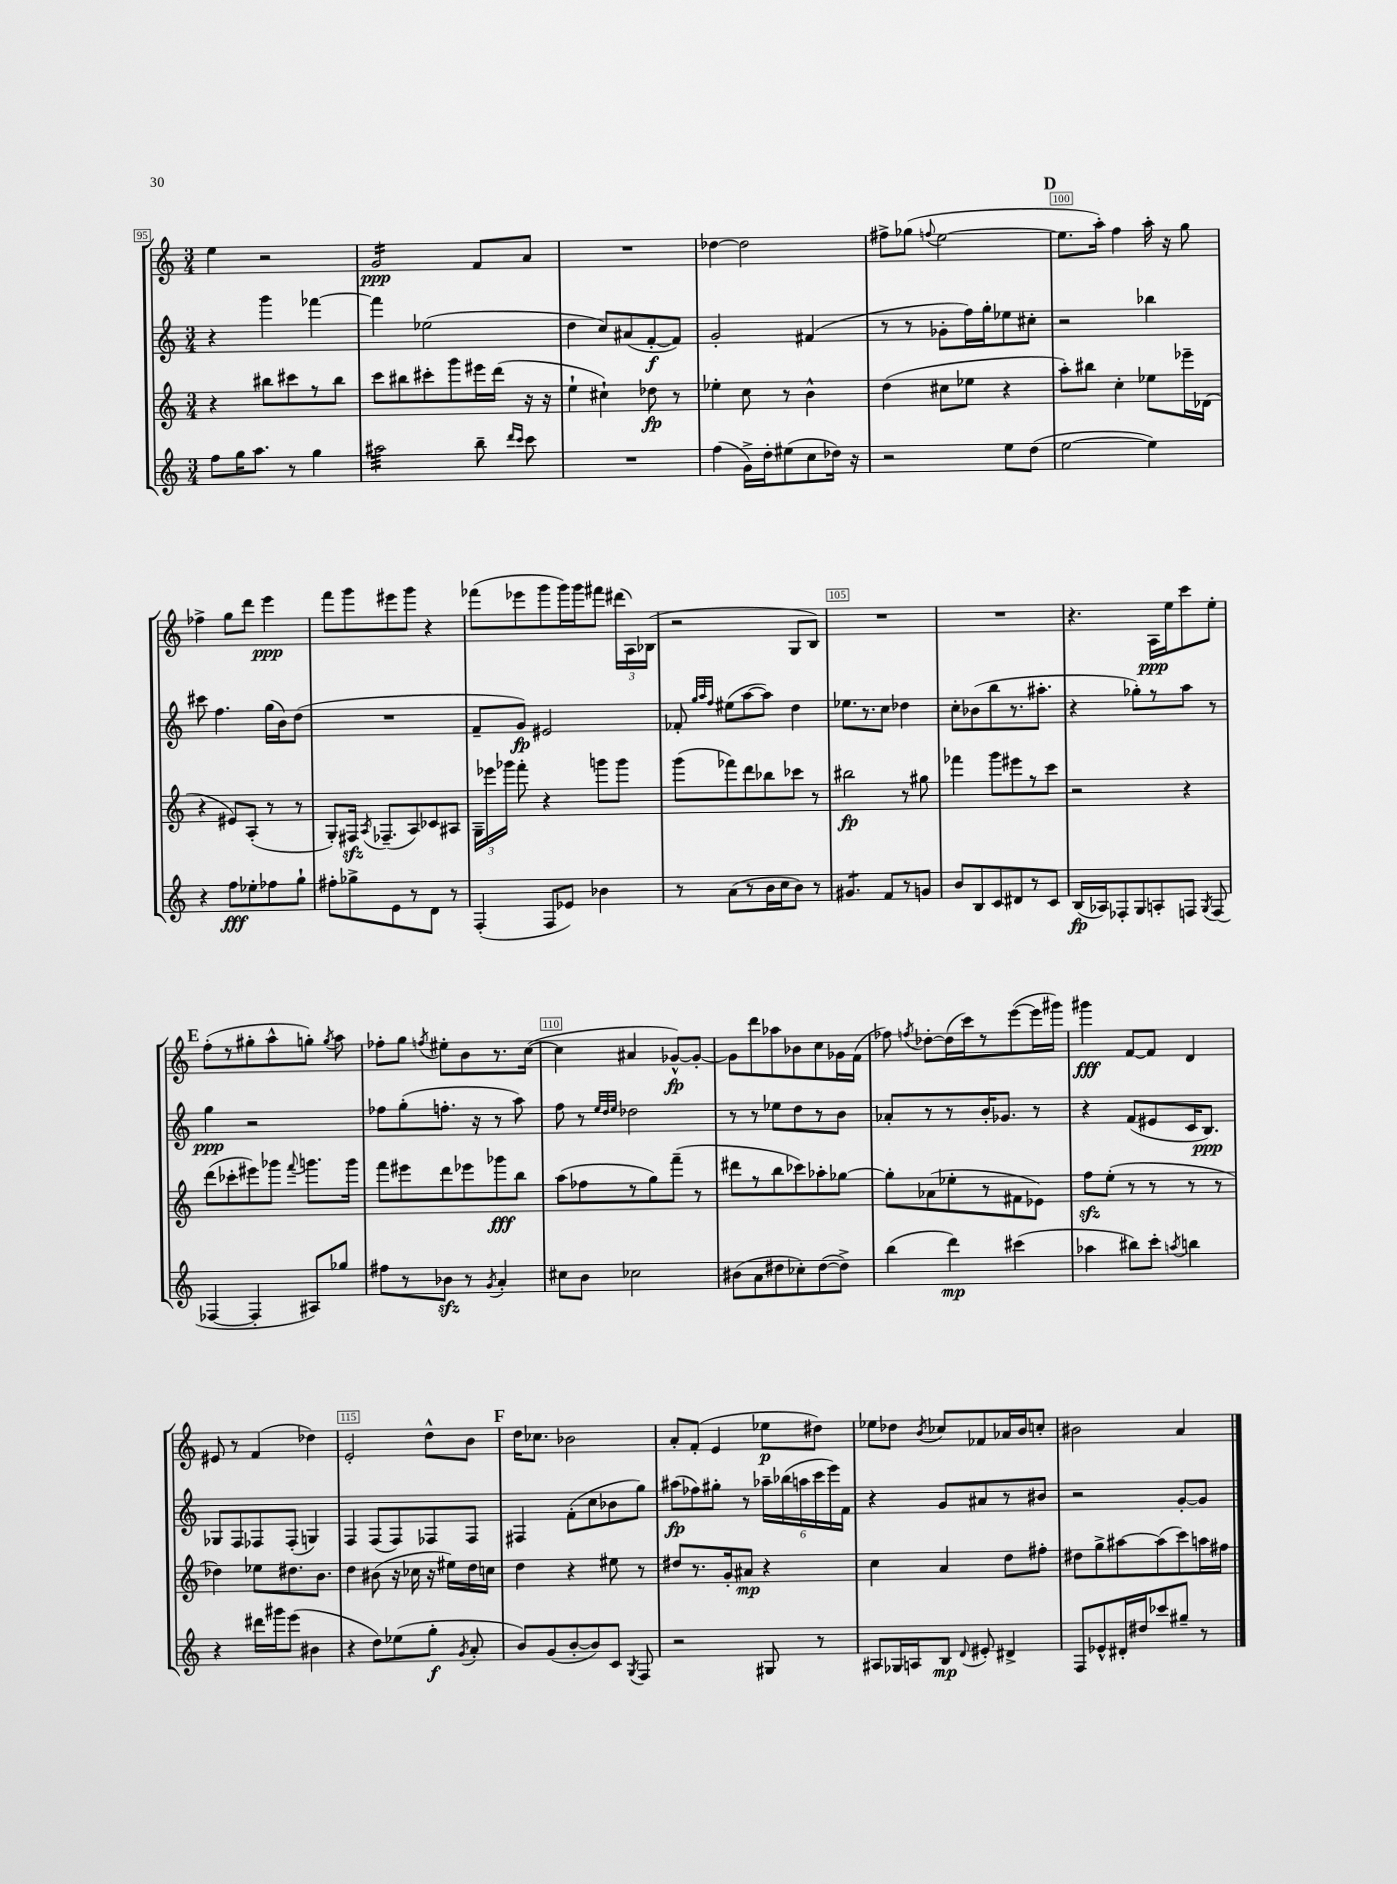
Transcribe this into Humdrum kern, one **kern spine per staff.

**kern	**kern	**kern	**kern
*staff4	*staff3	*staff2	*staff1
*clefG2	*clefG2	*clefG2	*clefG2
*k[]	*k[]	*k[]	*k[]
*M3/4	*M3/4	*M3/4	*M3/4
8ff	4r	4r	4ee
16gg	.	.	.
8.aa	.	.	.
.	8bb#	4ggg	2r
8r	8ccc#	.	.
4gg	8r	[4fff-	.
.	8bb#	.	.
=	=	=	=
2aa#	8ccc	4fff-]	2g
.	8bb#	.	.
.	8ccc#'	(2ee-	.
.	8ggg	.	.
8bb~	16eee#	.	8f
.	(16ddd	.	.
16qqddd	.	.	.
16qqccc	.	.	.
8ccc	16r	.	8a
.	16r	.	.
=	=	=	=
2.r	4ee`	4dd	2.r
.	4cc#`)	8cc)	.
.	.	(8a#	.
.	8dd-	[8f'	.
.	8r	8f])	.
=	=	=	=
(4ff	4ee-'	2g'	[4dd-
16g^)	8cc	.	2dd-]
16dd'	.	.	.
(8ee#	8r	.	.
8cc	4b^^	(4f#	.
16dd-)	.	.	.
16r	.	.	.
=	=	=	=
2r	(4dd	8r	8ff#^
.	.	8r	(8gg-
.	.	.	8qqff
.	8cc#	8g-'	[2ee
.	8ee-	16ff)	.
.	.	16gg'	.
8ee	4r	8ee-	.
(8dd	.	8cc#'	.
=	=	=	=
[2ee	8aa')	2r	8.ee]
.	8bb#	.	.
.	.	.	16aa')
.	4cc'	.	4ff
4ee])	8ee-	4bb-	16aa'
.	.	.	16r
.	16eee-~	.	8gg
.	(16d-	.	.
=	=	=	=
4r	4r	8ccc#	4ff-^
.	.	4.ff	.
8ff	8e#)	.	8gg
8ee-'	(8A'	.	8ddd
8ff-	8r	(16gg	4eee
.	.	16b)	.
8gg`	8r	(8dd	.
=	=	=	=
8ff#'	8G')	2.r	8fff
8gg-^	16F#	.	8ggg
.	8qA	.	.
.	(8.F-~	.	.
8e	.	.	8eee#
8r	8A)	.	8ggg
8d	8c-	.	4r
8r	8A#	.	.
=	=	=	=
(4F'	24G~	8f~	(8fff-
.	24eee-	.	.
.	24ggg-	.	.
.	8fff'	8g)	8eee-
8F	4r	2e#	8ggg
8e-)	.	.	16ggg)
.	.	.	16ggg
4b-	8ggg	.	8fff#
.	8ggg	.	(24ddd#
.	.	.	24A)
.	.	.	(24B-
=	=	=	=
8r	(8ggg	8f-'	2r
.	.	32qqgg	.
.	.	32qqaa	.
.	.	32qqff	.
(8a	8fff-)	(8ee#	.
8r	8ddd	[8aa	.
16b	8bb-	8aa])	.
16cc	.	.	.
8b)	8ccc-	4dd	8G
8r	8r	.	8B)
=	=	=	=
4.g#	2bb#	8.ee-	2.r
.	.	8.r	.
8f	.	8cc	.
8r	8r	4dd-	.
8g	8gg#	.	.
=	=	=	=
8b	4fff-	8cc'	2.r
8B	.	(8b-	.
8c	8ggg	8bb	.
8d#	8eee#	8.r	.
8r	8r	.	.
.	.	8.aa#'	.
8c	8ccc	.	.
=	=	=	=
(16B	2r	4r	4.r
16A-)	.	.	.
8F-'	.	.	.
8G	.	8gg-')	.
8A'	.	8r	16A
.	.	.	16ee
8F	4r	8aa	8ccc
8qG	.	.	.
(8F	.	8r	8ee'
=	=	=	=
[4F-	(8ddd	4gg	(8ff'
.	8ccc-'	.	8r
4F-']	8eee#)	2r	8gg#'
.	8ggg-	.	8aa^^
.	8qqfff	.	.
8A#)	8.ggg	.	8gg')
.	.	.	8qgg
8gg-	.	.	8aa
.	16ggg	.	.
=	=	=	=
8ff#	8fff	8ff-	8ff-'
8r	8eee#	(8gg'	8gg
.	.	.	8qff
8b-	8ddd	8.ff'	8ee#'
8r	8eee-	.	8b
.	.	16r	.
8qg	.	.	.
4a'	8ggg-	8r	8.r
.	8bb	8aa)	.
.	.	.	([16cc
=	=	=	=
8cc#	(8aa	8ff	4cc]
8b	8ff-	8r	.
.	.	32qqee	.
.	.	32qqdd	.
.	.	32qqee	.
2cc-	8r	2dd-	4a#
.	8gg)	.	.
.	(8fff~	.	[8g-^^)
.	8r	.	8g-'_
=	=	=	=
(8b#	8ddd#	8r	8g-]
8a	8r	8r	8ddd
8dd#	8bb	8ee-	8aa-
8cc-')	8ccc-)	8dd	8b-
([8dd#	8aa-'	8r	8cc
8dd#^])	[8gg-	8b	16g-
.	.	.	(16f
=	=	=	=
(4bb	8gg-']	8a-'	8ff-)
.	.	.	8qff
.	(8a-	8r	[8dd-'
4ddd)	8ee-'	8r	(16dd-]
.	.	.	16ccc)
.	8r	16b'	8r
.	.	8.g-	.
(4ccc#	8f#	.	([8eee
.	8e-)	8r	16eee]
.	.	.	16ggg#)
=	=	=	=
4aa-	8ff	4r	4ggg#
.	(8ee'	.	.
8bb#)	8r	(8f	[8f
8ccc'	8r	8e#	8f]
8qaa	.	.	.
4bb	8r	16c	4d
.	.	8.B)	.
.	8r	.	.
=	=	=	=
4r	4dd-)	8G-	8e#
.	.	8F	8r
16ddd#	8ee-	8F-	(4f
16ggg#	.	.	.
(8eee	8.dd#	(8F-'	.
4b#	.	4G)	4dd-)
.	8.b	.	.
=	=	=	=
4r	4dd	4F	2e'
8dd)	(8b#	(8F	.
(8ee-	16r	8F)	.
.	16cc-	.	.
8gg'	16r	8F-	8dd^^
.	16ee#)	.	.
8qg	.	.	.
8a'	16dd	8F-	8b
.	16cc	.	.
=	=	=	=
8b)	4dd	4F#	16dd
.	.	.	8.cc-
(8g	.	.	.
[8b'	4r	(8f'	2b-
8b])	.	8cc	.
8c	8ee#	8b-	.
8qG	.	.	.
8F	8r	8gg)	.
=	=	=	=
2r	8dd#	(8aa#	8a'
.	8.r	8ff-)	(8f'
.	.	8gg#'	4e
.	16g'	.	.
.	8a#	8r	.
8G#	4r	24aa-~	8ee-
.	.	(24bb-	.
.	.	24aa	.
8r	.	24ccc	8dd#)
.	.	24eee)	.
.	.	24f	.
=	=	=	=
8A#	4cc	4r	8ee-
16G-	.	.	8dd-
16A	.	.	.
.	.	.	8qb
8B	4a	8g	8cc-
8qqd	.	.	.
8e#'	.	8a#	8f-
4d#^	8dd	8r	16a-
.	.	.	16b
.	8ff#'	8b#	8cc'
=	=	=	=
8F	8dd#	2r	2b#
8e-^^	8gg^	.	.
16d#'	[8aa#	.	.
16dd#	.	.	.
8ccc-	(8aa#]	.	.
8gg#~	8ccc)	[8g'	4a
8r	16aa	8g]	.
.	16ff#	.	.
==	==	==	==
*-	*-	*-	*-
